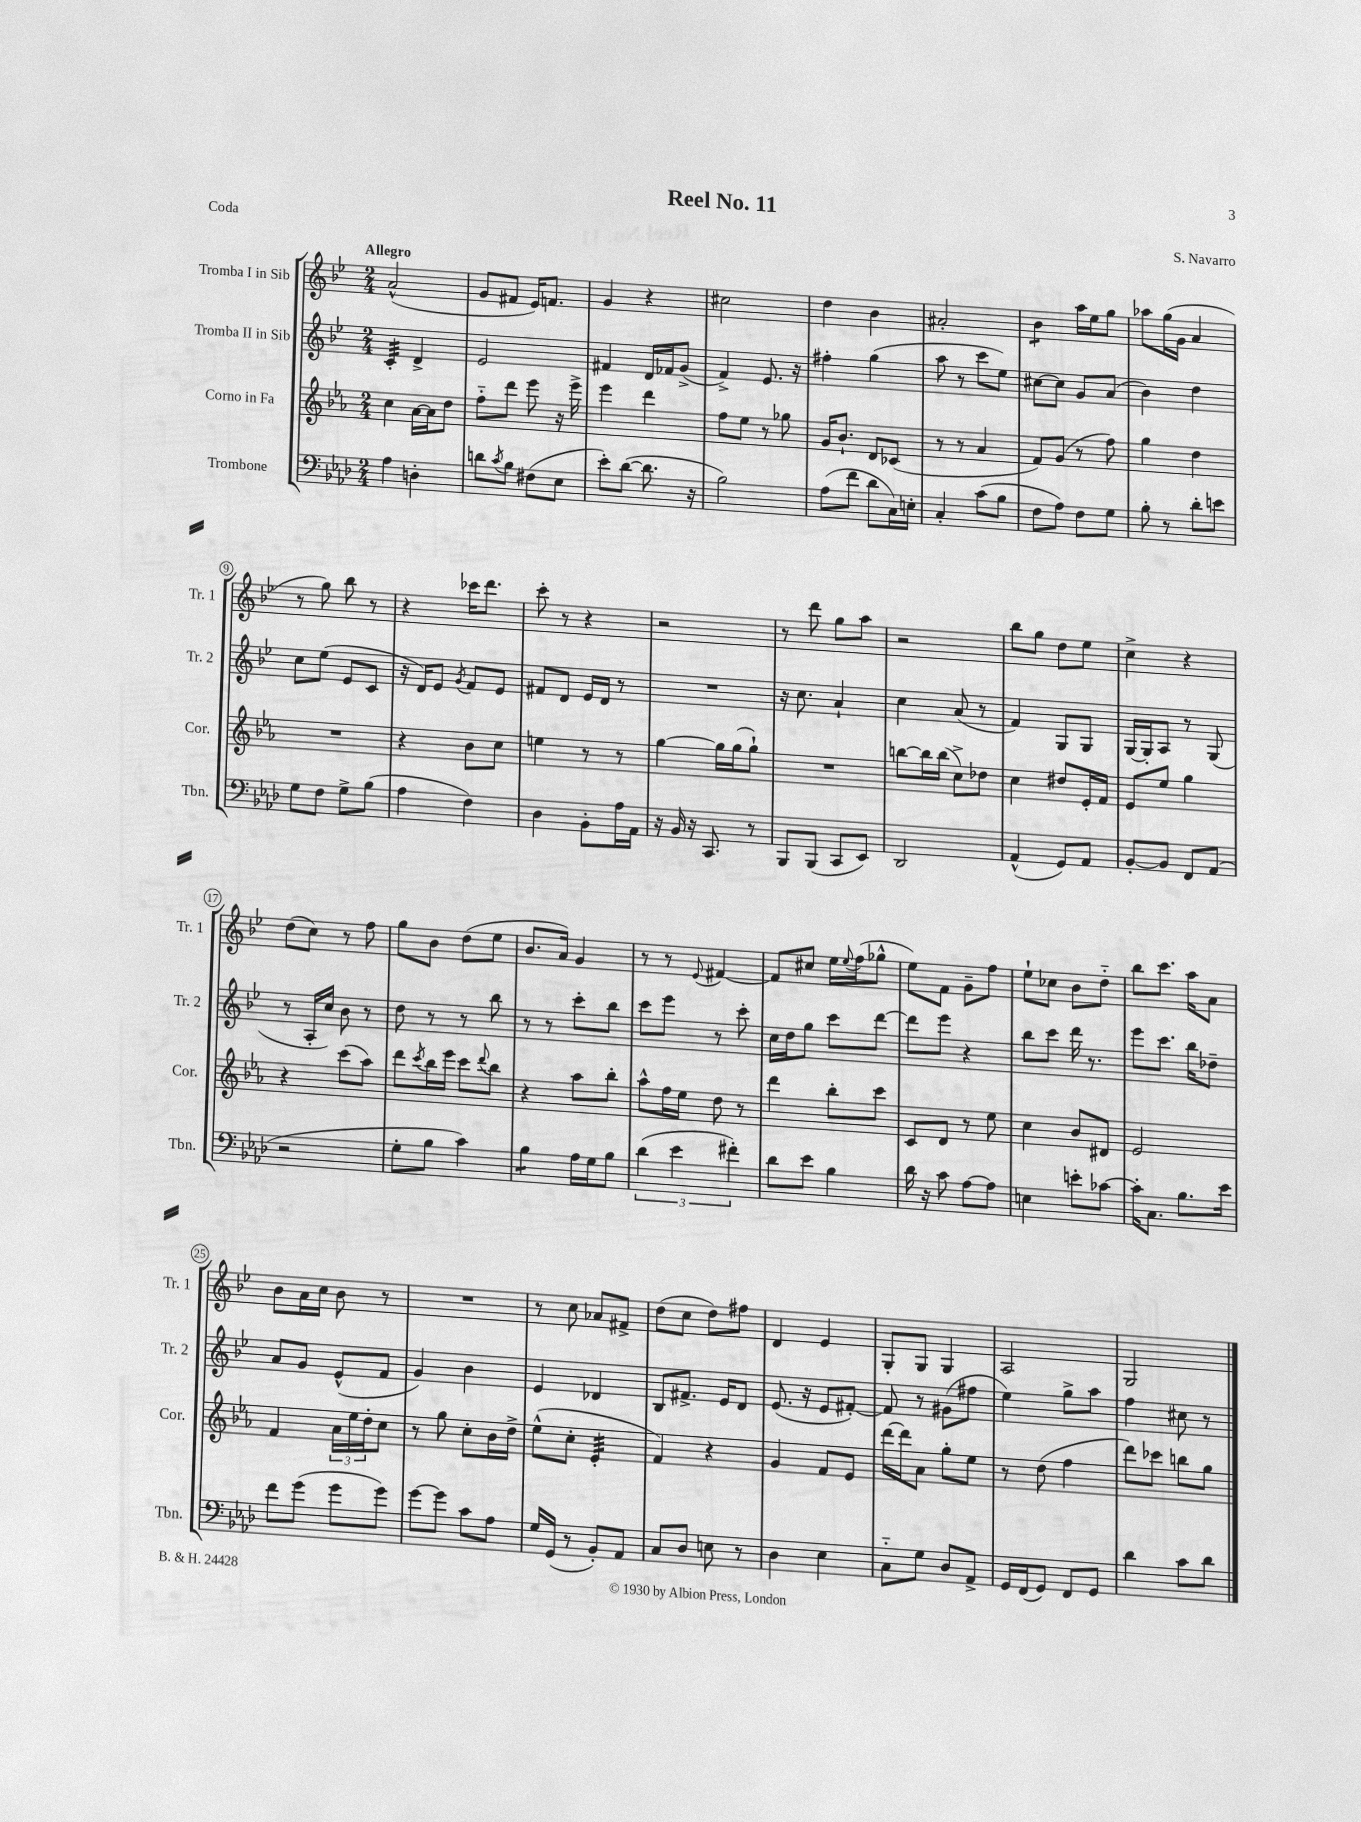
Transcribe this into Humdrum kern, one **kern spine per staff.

**kern	**kern	**kern	**kern
*staff4	*staff3	*staff2	*staff1
*clefF4	*clefG2	*clefG2	*clefG2
*k[b-e-a-d-]	*k[b-e-a-]	*k[b-e-]	*k[b-e-]
*M2/4	*M2/4	*M2/4	*M2/4
4A-	4cc	4c'	(2a^^
4D'	[16a-	4d^	.
.	16a-]	.	.
.	8dd	.	.
=	=	=	=
8d	8ff'~	2e-	8g
8qc	.	.	.
8B-	8ddd	.	8f#
(8F#	8eee-	.	16e-)
.	.	.	8.f
8E-	16r	.	.
.	16eee-^	.	.
=	=	=	=
8e-')	4eee-	4f#	4g
([8d-	.	.	.
8.d-]	4ddd	16d	4r
.	.	16f-	.
.	.	(8g^	.
16r	.	.	.
=	=	=	=
2B-)	8ff	4f^)	2cc#
.	8ee-	.	.
.	8r	8.e-	.
.	8gg-	.	.
.	.	16r	.
=	=	=	=
(8A-	16g	4ff#'	4dd
.	8.b-`	.	.
8f	.	.	.
8d-	8d	(4gg	4b-
16C)	(8c-	.	.
16E'	.	.	.
=	=	=	=
4C'	8r	8aa	2a#'
.	8r	8r	.
(8c	4a-	8ccc	.
8B-	.	8ee-)	.
=	=	=	=
8F	8f)	[8cc#	4b-
8A-)	(8g	8cc#]	.
8F	8r	8g	16aa
.	.	.	16ee-
8G	8ff)	(8a	8gg
=	=	=	=
8B-'	4gg	4b-)	8aa-
8r	.	.	(16gg
.	.	.	16g
8d-'	4dd	4dd	4a
8e	.	.	.
=	=	=	=
8G	2r	8cc	8r
8F	.	(8ee-	8gg)
8G^	.	8e-	8bb-
(8B-	.	8c	8r
=	=	=	=
4A-	4r	16r	4r
.	.	16d)	.
.	.	8e-	.
.	.	8qg	.
4F)	8b-	8f	16ccc-
.	.	.	8.ddd
.	8cc	8e-	.
=	=	=	=
4D-	4ee	8f#	8ccc'
.	.	8d	8r
8BB-'	8r	16e-	4r
.	.	16d	.
16A-	8r	8r	.
16AA-	.	.	.
=	=	=	=
16r	[4gg	2r	2r
16BB-	.	.	.
16r	.	.	.
8.CC	.	.	.
.	16gg]	.	.
.	(16gg	.	.
8r	8gg`)	.	.
=	=	=	=
8BBB-	2r	16r	8r
.	.	8.cc	.
(8BBB-	.	.	8ddd
8CC	.	4a`	8gg
8EE-)	.	.	8aa
=	=	=	=
2DD-	[8bb	4cc	2r
.	16bb]	.	.
.	(16bb	.	.
.	8cc^)	(8a	.
.	8dd-	8r	.
=	=	=	=
(4AA-^^	4cc	4f)	8bb-
.	.	.	8gg
8GG)	8dd#	8G	8dd
8AA-	16e-'	8G	8ee-
.	16f	.	.
=	=	=	=
[8BB-'	8e-	[16G	4cc^
.	.	16G']	.
8BB-]	8ee-	8A	.
8FF	4gg	8r	4r
(8AA-	.	(8G	.
=	=	=	=
2r	4r	8r	(8dd
.	.	16A'	8cc)
.	.	16cc)	.
.	(8ccc	8b-	8r
.	8aa-)	8r	8ff
=	=	=	=
8G'	8ddd	8dd	8gg
.	8qccc	.	.
8B-	16bb-	8r	8b-
.	16eee-	.	.
4c)	8ccc	8r	(8dd
.	8qqddd	.	.
.	8bb-	8bb-	8ee-
=	=	=	=
4B-	4r	8r	8.b-
.	.	8r	.
.	.	.	16a)
16A-	8aa-	8ccc'	4g
16G	.	.	.
8B-	8bb-'	8bb-	.
=	=	=	=
(6d-	8aa-^^	8ccc	8r
.	16ff	8eee-	8r
6e-	.	.	.
.	16ee-	.	.
.	.	.	8qqe-
.	8dd	8r	[4f#
6f#')	.	.	.
.	8r	8ccc'	.
=	=	=	=
8d-	4ddd	16cc	8f#]
.	.	16dd	.
8e-	.	8gg	8cc#
4B-	8bb-'	8ccc	16ee-
.	.	.	8qqee-
.	.	.	(16ff
.	8ccc	[8ddd	8gg-^^
=	=	=	=
16d-	8c	8ddd]	8ee-)
16r	.	.	.
8c	8d	8eee-	8f
[8A-	8r	4r	8g~
8A-]	8ee-	.	8ff
=	=	=	=
4E	4cc	8bb-	8ee-`
.	.	8ccc	8cc-
8e'	8b-	16ddd	8b-
.	.	8.r	.
[8c-	8d#	.	8dd'~
=	=	=	=
16c-']	2e-	8eee-	8bb-
8.C	.	.	.
.	.	8.ccc	8.ccc
8.B-	.	.	.
.	.	16bb-	16aa
.	.	8dd-~	8a
16e-	.	.	.
=	=	=	=
8f	4f	8a	8b-
(8g	.	8g	16a
.	.	.	16cc
8g	24a-	(8e-^^	8b-
.	24ee-	.	.
.	24dd'	.	.
8g)	8cc	8f	8r
=	=	=	=
[8g	8r	4g)	2r
8g]	8gg	.	.
8c	8cc'	4b-	.
8A-	16b-	.	.
.	16dd^	.	.
=	=	=	=
16G	(8ee-^^	4e-	8r
(16GG	.	.	.
8r	8cc'	.	8cc
8BB-')	4e-'	4d-	8a-
8AA-	.	.	8f#^
=	=	=	=
8C	4f)	8B-	(8dd
8D-	.	8.f#^	8cc
8E	4r	.	8dd)
.	.	16e-	.
8r	.	8d	8ff#
=	=	=	=
4D-	4g	(8.e-	4d
.	.	16r	.
4E-	8f	8e-	4e-
.	8e-	[8f#')	.
=	=	=	=
8C'~	[16ddd	8f#]	8G'
.	16ddd]	.	.
8G	8a-	8r	8G
8D-	8gg'	(8g#	4G
8AA-^	8ee-	8ff#	.
=	=	=	=
16GG	8r	4ee-)	2A
(16FF	.	.	.
8GG)	(8dd	.	.
8FF	4ff	8gg^	.
8GG	.	8aa	.
=	=	=	=
4d-	8ddd)	4ff	2G
.	8ccc-	.	.
8c	8bb	8cc#	.
8d-	8gg	8r	.
==	==	==	==
*-	*-	*-	*-
